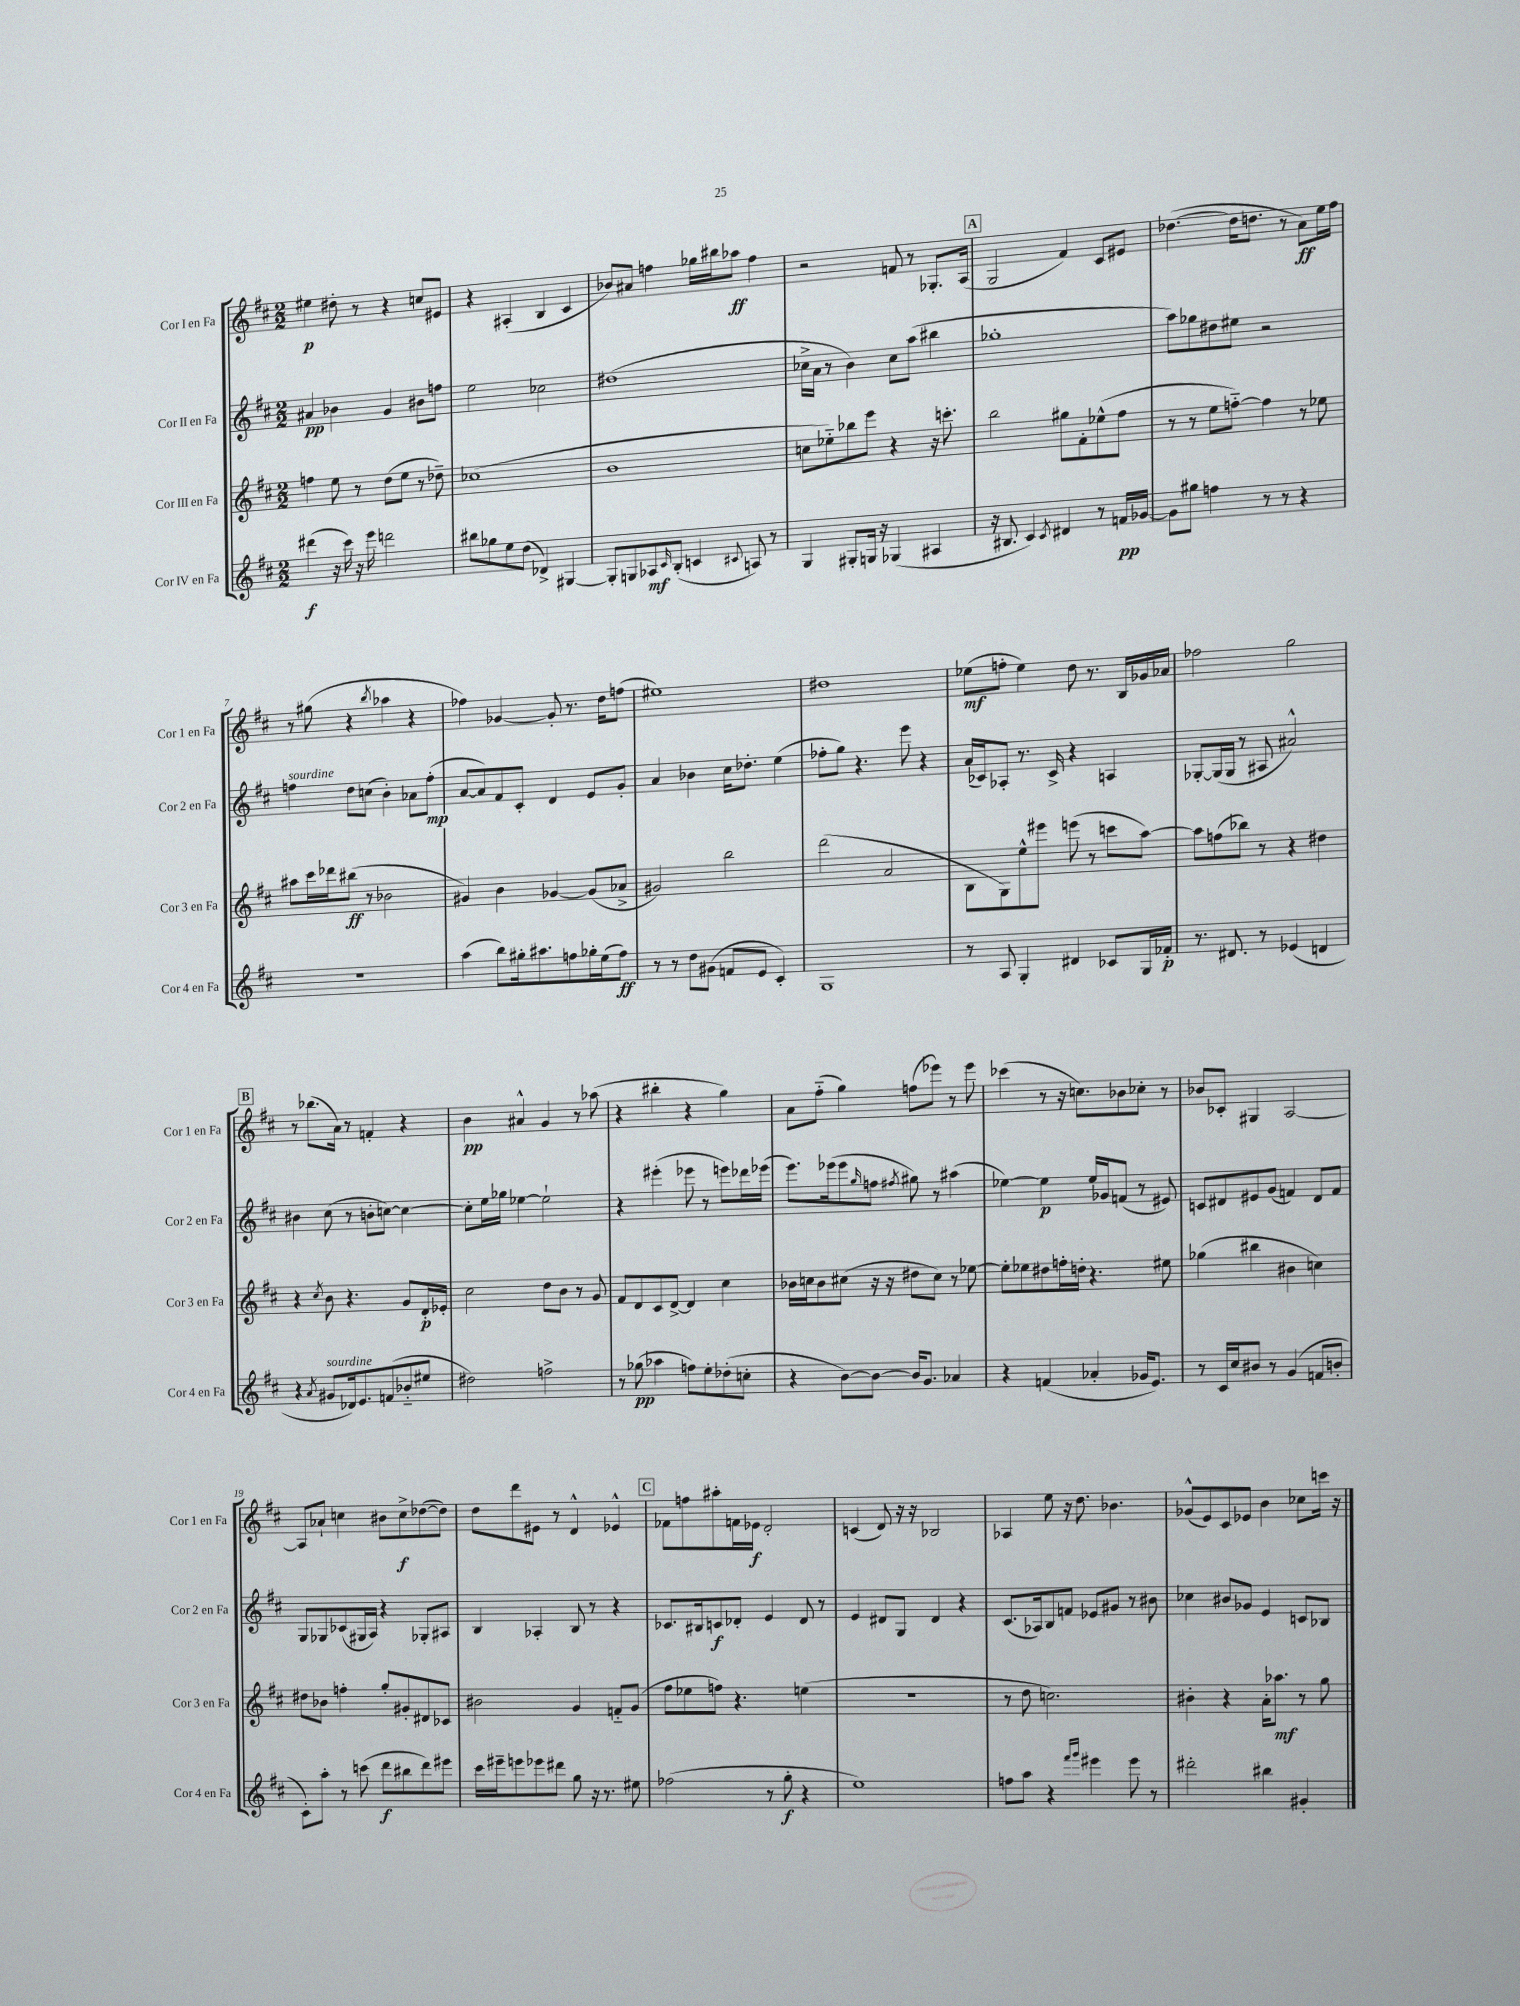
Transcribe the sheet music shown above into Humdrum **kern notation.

**kern	**dynam	**kern	**dynam	**kern	**dynam	**kern	**dynam
*part4	*part4	*part3	*part3	*part2	*part2	*part1	*part1
*staff4	*staff4	*staff3	*staff3	*staff2	*staff2	*staff1	*staff1
*I"Cor IV en Fa	*	*I"Cor III en Fa	*	*I"Cor II en Fa	*	*I"Cor I en Fa	*
*I'Cor 4 en Fa	*	*I'Cor 3 en Fa	*	*I'Cor 2 en Fa	*	*I'Cor 1 en Fa	*
*clefG2	*	*clefG2	*	*clefG2	*	*clefG2	*
*k[f#c#]	*	*k[f#c#]	*	*k[f#c#]	*	*k[f#c#]	*
*M2/2	*	*M2/2	*	*M2/2	*	*M2/2	*
=1	=1	=1	=1	=1	=1	=1	=1
(4ddd#X\	f	4ffn\	.	4a#X/	pp	4ee#X\	p
16r	.	8ee\	.	4b-X\	.	8dd#X'\	.
16ccc#\)	.	.	.	.	.	.	.
16r	.	8r	.	.	.	8r	.
16eee\	.	.	.	.	.	.	.
2dddn\	.	(8dd\L	.	4g/	.	4r	.
.	.	8ee\J	.	.	.	.	.
.	.	8r	.	8b#X\L	.	8ccn/L	.
.	.	8dd-X~\)	.	8ffn\J	.	8e#X/J	.
=2	=2	=2	=2	=2	=2	=2	=2
8bb#X\L	.	(1cc-X	.	2ee\	.	4r	.
8gg-X\	.	.	.	.	.	.	.
8ee\	.	.	.	.	.	(4A#X'/	.
(8dd\J	.	.	.	.	.	.	.
4d-X^/)	.	.	.	2cc-X\	.	4B/	.
[4G#X/	.	.	.	.	.	4c#/	.
=3	=3	=3	=3	=3	=3	=3	=3
8G#'/L]	.	1b	.	(1dd#X	.	8b-X/L)	.
8Gn/	.	.	.	.	.	8a#X/J	.
8A-X/	mf	.	.	.	.	4ffn\	.
16qqc#/	.	.	.	.	.	.	.
(8B'/J	.	.	.	.	.	.	.
4cn/	.	.	.	.	.	16gg-X\LL	.
.	.	.	.	.	.	16bb#X\J	.
.	.	.	.	.	.	8aa-X\J	ff
8qqc#X/	.	.	.	.	.	.	.
8An/)	.	.	.	.	.	4ff\	.
8r	.	.	.	.	.	.	.
=4	=4	=4	=4	=4	=4	=4	=4
4G/	.	8ccn\L	.	16cc-X^\LL	.	2r	.
.	.	.	.	16a\JJ	.	.	.
.	.	8ee-X\)	.	8r	.	.	.
8G#X'/L	.	8bb-X\	.	4b\)	.	.	.
16Gn/Jk	.	8eee\J	.	.	.	.	.
16r	.	.	.	.	.	.	.
(4G-X/	.	4r	.	8cc-\L	.	8fn/	.
.	.	.	.	(8aa\J	.	8r	.
4A#X/	.	16r	.	4bb#X\	.	8.G-X'/L	.
.	.	8.cccn'\	.	.	.	.	.
.	.	.	.	.	.	(16A/Jk	.
!!LO:REH:place=s1:t=A
=5	=5	=5	=5	=5	=5	=5	=5
16r	.	2bb\	.	1gg-X'	.	2G/	.
8.B#X/	.	.	.	.	.	.	.
4c#/)	.	.	.	.	.	.	.
8qc#/	.	.	.	.	.	.	.
4d#X/	.	8gg#X\L	.	.	.	4f#/)	.
.	.	8f#'\	.	.	.	.	.
8r	.	(8ee-X^^\	.	.	.	8c#/L	.
16fn/LL	pp	8ff#\J	.	.	.	8e#X/J	.
[16g-X/JJ	.	.	.	.	.	.	.
=6	=6	=6	=6	=6	=6	=6	=6
8g-\L]	.	8r	.	8aa\L)	.	([4.dd-X\	.
8gg#X\J	.	8r	.	8gg-X\	.	.	.
4ffn\	.	8ee\L	.	8dd#X\	.	.	.
.	.	[8ffn\J)	.	8ee#X\J	.	16dd-\KL]	.
.	.	.	.	.	.	8.ddn\J	.
8r	.	4ff\]	.	2r	.	.	.
8r	.	.	.	.	.	8r	.
4r	.	8r	.	.	.	8a\L)	ff
.	.	8ee-X\	.	.	.	16ee\L	.
.	.	.	.	.	.	16ff#\JJ	.
!!LO:LB:g=z
=7	=7	=7	=7	=7	=7	=7	=7
!	!	!	!	!LO:TX:a:i:t=sourdine	!	!	!
1r	.	8aa#X\L	.	4ffn\	.	8r	.
.	.	16ccc#\L	.	.	.	(8gg#X\	.
.	.	16ddd-X\J	.	.	.	.	.
.	.	(8bb#X\J	ff	8dd\L	.	4r	.
.	.	8r	.	(8ccn\J	.	.	.
.	.	.	.	.	.	8qbb/	.
.	.	2b-X\	.	4b'\)	.	4aa-X\	.
.	.	.	.	8a-X\L	.	4r	.
.	.	.	.	(8ff'\J	mp	.	.
=8	=8	=8	=8	=8	=8	=8	=8
(4aa\	.	4g#X/)	.	[8a/L	.	4ff-X\)	.
.	.	.	.	8a/])	.	.	.
8bb\L)	.	4b\	.	8f#/	.	[4g-X/	.
16gg#X'\k	.	.	.	8c#'/J	.	.	.
8.aa#X\	.	.	.	.	.	.	.
.	.	[4g-X/	.	4d/	.	8g-'/]	.
8ffn\	.	.	.	.	.	8.r	.
16gg-X'\L	.	(8g-/L]	.	8e/L	.	.	.
(16ee\J	.	.	.	.	.	16dd\KL	.
8ff\J)	ff	8a-X^/J	.	8g'/J	.	(8ffn\J	.
=9	=9	=9	=9	=9	=9	=9	=9
8r	.	2g#X/)	.	4a/	.	1ee#X)	.
8r	.	.	.	.	.	.	.
8dd\L	.	.	.	4b-X\	.	.	.
(8g#X\J	.	.	.	.	.	.	.
8fn/L	.	2bb\	.	16cc#\KL	.	.	.
.	.	.	.	8.dd-X'\J	.	.	.
8e/J	.	.	.	.	.	.	.
4c#'/)	.	.	.	(4ee\	.	.	.
=10	=10	=10	=10	=10	=10	=10	=10
1G	.	(2ddd\	.	8ff-X'\L	.	1dd#X	.
.	.	.	.	8gg\J)	.	.	.
.	.	.	.	4.r	.	.	.
.	.	2a/	.	.	.	.	.
.	.	.	.	8eee\	.	.	.
.	.	.	.	4r	.	.	.
=11	=11	=11	=11	=11	=11	=11	=11
8r	.	8B\L	.	(16a/LL	.	(8ee-X\L	mf
.	.	.	.	16c-X/J)	.	.	.
8A/	.	8G\)	.	8A-X'/J	.	8ffn'\J	.
4G'/	.	8ee^^\	.	8.r	.	4ee-\)	.
.	.	8eee#X\J	.	.	.	.	.
.	.	.	.	16c-^/	.	.	.
4d#X/	.	(8eeen\	.	4r	.	8dd\	.
.	.	8r	.	.	.	8.r	.
8c-X/L	.	8cccn\L	.	4An/	.	.	.
.	.	.	.	.	.	16B/LL	.
16G/L	.	[8aa\J)	.	.	.	16g-X/	.
16f-X'/JJ	p	.	.	.	.	16a-X/JJ	.
=12	=12	=12	=12	=12	=12	=12	=12
8.r	.	8aa\L]	.	[8G-X'/L	.	2ff-X\	.
.	.	(8ffn\	.	(16G-/L]	.	.	.
8.d#X/	.	.	.	16G-/JJ	.	.	.
.	.	8bb-X\J)	.	8r	.	.	.
8r	.	8r	.	8A#X/	.	.	.
(4e-X/	.	4r	.	2a#X^^/)	.	2gg\	.
4dn/	.	4dd#X\	.	.	.	.	.
!!LO:LB:g=z
!!LO:REH:place=s1:t=B
=13	=13	=13	=13	=13	=13	=13	=13
4r	.	4r	.	4b#X\	.	8r	.
.	.	.	.	.	.	(8.bb-X\L	.
8qa/	.	8qcc#/	.	.	.	.	.
!LO:TX:a:i:t=sourdine	!	!	!	!	!	!	!
8g#X/L	.	8b\	.	(8cc#\	.	.	.
.	.	.	.	.	.	16a\Jk)	.
16d-X/k)	.	4.r	.	8r	.	8r	.
8.e/	.	.	.	.	.	.	.
.	.	.	.	8bn'\L	.	4fn'/	.
(8fn/	.	.	.	[8ccn\J)	.	.	.
8b-X/	.	8g/L	.	4cc\_	.	4r	.
8ee#X/J	.	16d'/L	p	.	.	.	.
.	.	16e-X'/JJ	.	.	.	.	.
=14	=14	=14	=14	=14	=14	=14	=14
2dd#X\)	.	2cc#\	.	8cc'\L]	.	4b\	pp
.	.	.	.	16ee\L	.	.	.
.	.	.	.	16gg-X\JJ	.	.	.
.	.	.	.	[4ee-X\	.	4a#X^^/	.
2ffn^\	.	8dd\L	.	2ee-`\]	.	4g/	.
.	.	8b\J	.	.	.	.	.
.	.	8r	.	.	.	8r	.
.	.	8g/	.	.	.	(8aa-X\	.
=15	=15	=15	=15	=15	=15	=15	=15
8r	.	8f#/L	.	4r	.	4r	.
(8gg-X\	pp	8d/	.	.	.	.	.
4aa-X\	.	8c#/	.	(4eee#X'\	.	4bb#X'\	.
.	.	[8d^/J	.	.	.	.	.
8ffn\L)	.	4d/]	.	8eee-X\	.	4r	.
8ee'\	.	.	.	8r	.	.	.
(8dd-X'\	.	4cc#\	.	8eeen\L)	.	4gg\)	.
8ccn'\J	.	.	.	16ddd-X\L	.	.	.
.	.	.	.	(16eee-X\JJ	.	.	.
=16	=16	=16	=16	=16	=16	=16	=16
4r	.	16b-X\LL	.	8.eee\L)	.	8a\L	.
.	.	16ccn\J	.	.	.	.	.
.	.	8b-\	.	.	.	(8ff#\J	.
.	.	.	.	(16eee-X\k	.	.	.
[8b\L)	.	(8cc#X\J	.	8eee-\	.	4gg\)	.
.	.	.	.	16qqgg/	.	.	.
8b\J_	.	16r	.	8ffn\J	.	.	.
.	.	16r	.	.	.	.	.
.	.	.	.	8qff#X/	.	.	.
16b/KL]	.	8dd#X\L	.	8gg#X\)	.	(8ffn\L	.
8.g/J	.	.	.	.	.	.	.
.	.	8cc#\J)	.	8r	.	8eee-X\J)	.
4a-X/	.	8r	.	(4aa#X\	.	8r	.
.	.	[8ee-X\	.	.	.	8eee-\	.
=17	=17	=17	=17	=17	=17	=17	=17
4r	.	8ee-'\L]	.	[4ee-X\)	.	(4ccc-X\	.
.	.	8ee-X\	.	.	.	.	.
(4fn/	.	8dd#X\	.	4ee-\]	p	8r	.
.	.	16ffn'\L	.	.	.	16r	.
.	.	16ddn'\JJ	.	.	.	8.ccn\L)	.
4a-X'/	.	4.r	.	16ee-/LL	.	.	.
.	.	.	.	16g-X/J	.	.	.
.	.	.	.	(8fn/J	.	8b-X\	.
16g-X/KL	.	.	.	8r	.	8cc-X'\J	.
8.e/J)	.	.	.	.	.	.	.
.	.	8ee#X\	.	8e#X/)	.	8r	.
=18	=18	=18	=18	=18	=18	=18	=18
8r	.	(4gg-X\	.	8cn/L	.	8b-X/L	.
16c#/LL	.	.	.	8d#X/	.	8c-X'/J	.
16cc#/J	.	.	.	.	.	.	.
8b#X/J	.	4bb#X\	.	8e#X/	.	4G#X/	.
8r	.	.	.	(8g/J	.	.	.
(4g/	.	4b#X\	.	4fn/)	.	[2A/	.
8fn/L	.	4ccn\)	.	8d#/L	.	.	.
8bn'/J	.	.	.	8f/J	.	.	.
!!LO:LB:g=z
=19	=19	=19	=19	=19	=19	=19	=19
8c#'\L)	.	8dd#X\L	.	8G/L	.	8A/L]	.
8aa'\J	.	8b-X\J	.	8G-X/	.	8a-X`/J	.
8r	.	4ffn'\	.	(8c-X/	.	4ccn\	.
(8cccn\	.	.	.	16G#X/L	.	.	.
.	.	.	.	16A/JJ)	.	.	.
8ddd\L	f	8gg'/L	.	4r	.	8b#X\L	.
8bb#X\	.	8g#X'/	.	.	.	8cc^\	f
8ddd\)	.	8d#X/	.	8G-X'/L	.	([8dd-X\	.
8eee#X\J	.	8c-X/J	.	8A#X/J	.	8dd-\J])	.
=20	=20	=20	=20	=20	=20	=20	=20
16ccc#\LL	.	2b#X\	.	4B/	.	8dd\L	.
16eee#X~\J	.	.	.	.	.	.	.
8eeen\	.	.	.	.	.	8ddd\	.
8eee-X\	.	.	.	4A-X'/	.	8e#X\J	.
8ddd#X\J	.	.	.	.	.	8r	.
8gg\	.	4g/	.	8B/	.	4d^^/	.
16r	.	.	.	8r	.	.	.
8.r	.	.	.	.	.	.	.
.	.	8fn/L	.	4r	.	4e-X^^/	.
8ee#X\	.	(8g/J	.	.	.	.	.
!!LO:REH:place=s1:t=C
=21	=21	=21	=21	=21	=21	=21	=21
(2ff-X\	.	8ff#\L	.	8.c-X/L	.	8f-X\L	.
.	.	8ee-X\	.	.	.	8ffn\	.
.	.	.	.	16B#X/k	.	.	.
.	.	8ffn\J)	.	8cn/	f	8aa#X'\	.
.	.	4.r	.	8d-X'/J	.	16fn\L	.
.	.	.	.	.	.	16e-X\JJ	f
8r	.	.	.	4e/	.	2d'/	.
8gg'\	f	.	.	.	.	.	.
4r	.	(4een\	.	8d-/	.	.	.
.	.	.	.	8r	.	.	.
=22	=22	=22	=22	=22	=22	=22	=22
1ee)	.	1r	.	4e/	.	(4cn/	.
.	.	.	.	8d#X/L	.	8d/)	.
.	.	.	.	8G/J	.	16r	.
.	.	.	.	.	.	16r	.
.	.	.	.	4d#/	.	2B-X/	.
.	.	.	.	4r	.	.	.
=23	=23	=23	=23	=23	=23	=23	=23
8ffn\L	.	8r	.	(8.c#/L	.	4A-X/	.
8aa\J	.	8dd\	.	.	.	.	.
.	.	.	.	16A-X/k)	.	.	.
4r	.	2.ccn\)	.	8B/	.	8ee\	.
.	.	.	.	8fn/J	.	16r	.
.	.	.	.	.	.	8.dd\	.
16qqfff#/LL	.	.	.	.	.	.	.
16qqggg/JJ	.	.	.	.	.	.	.
4eee#X\	.	.	.	8e-X/L	.	.	.
.	.	.	.	8g#X/J	.	4.b-X\	.
8eee#\	.	.	.	8r	.	.	.
8r	.	.	.	8b#X\	.	.	.
=24	=24	=24	=24	=24	=24	=24	=24
2ddd#X'\	.	4b#X'\	.	4cc-X\	.	(8g-X^^/L	.
.	.	.	.	.	.	8e/)	.
.	.	4r	.	8b#X/L	.	8c#/	.
.	.	.	.	8g-X/J	.	8e-X/J	.
4bb#X\	.	16a'\KL	.	4e/	.	4b\	.
.	.	8.aa-X\J	mf	.	.	.	.
4g#X'/	.	8r	.	8cn/L	.	8cc-X\L	.
.	.	8gg\	.	8B-X/J	.	16cccn\Jk	.
.	.	.	.	.	.	16r	.
==	==	==	==	==	==	==	==
*-	*-	*-	*-	*-	*-	*-	*-
